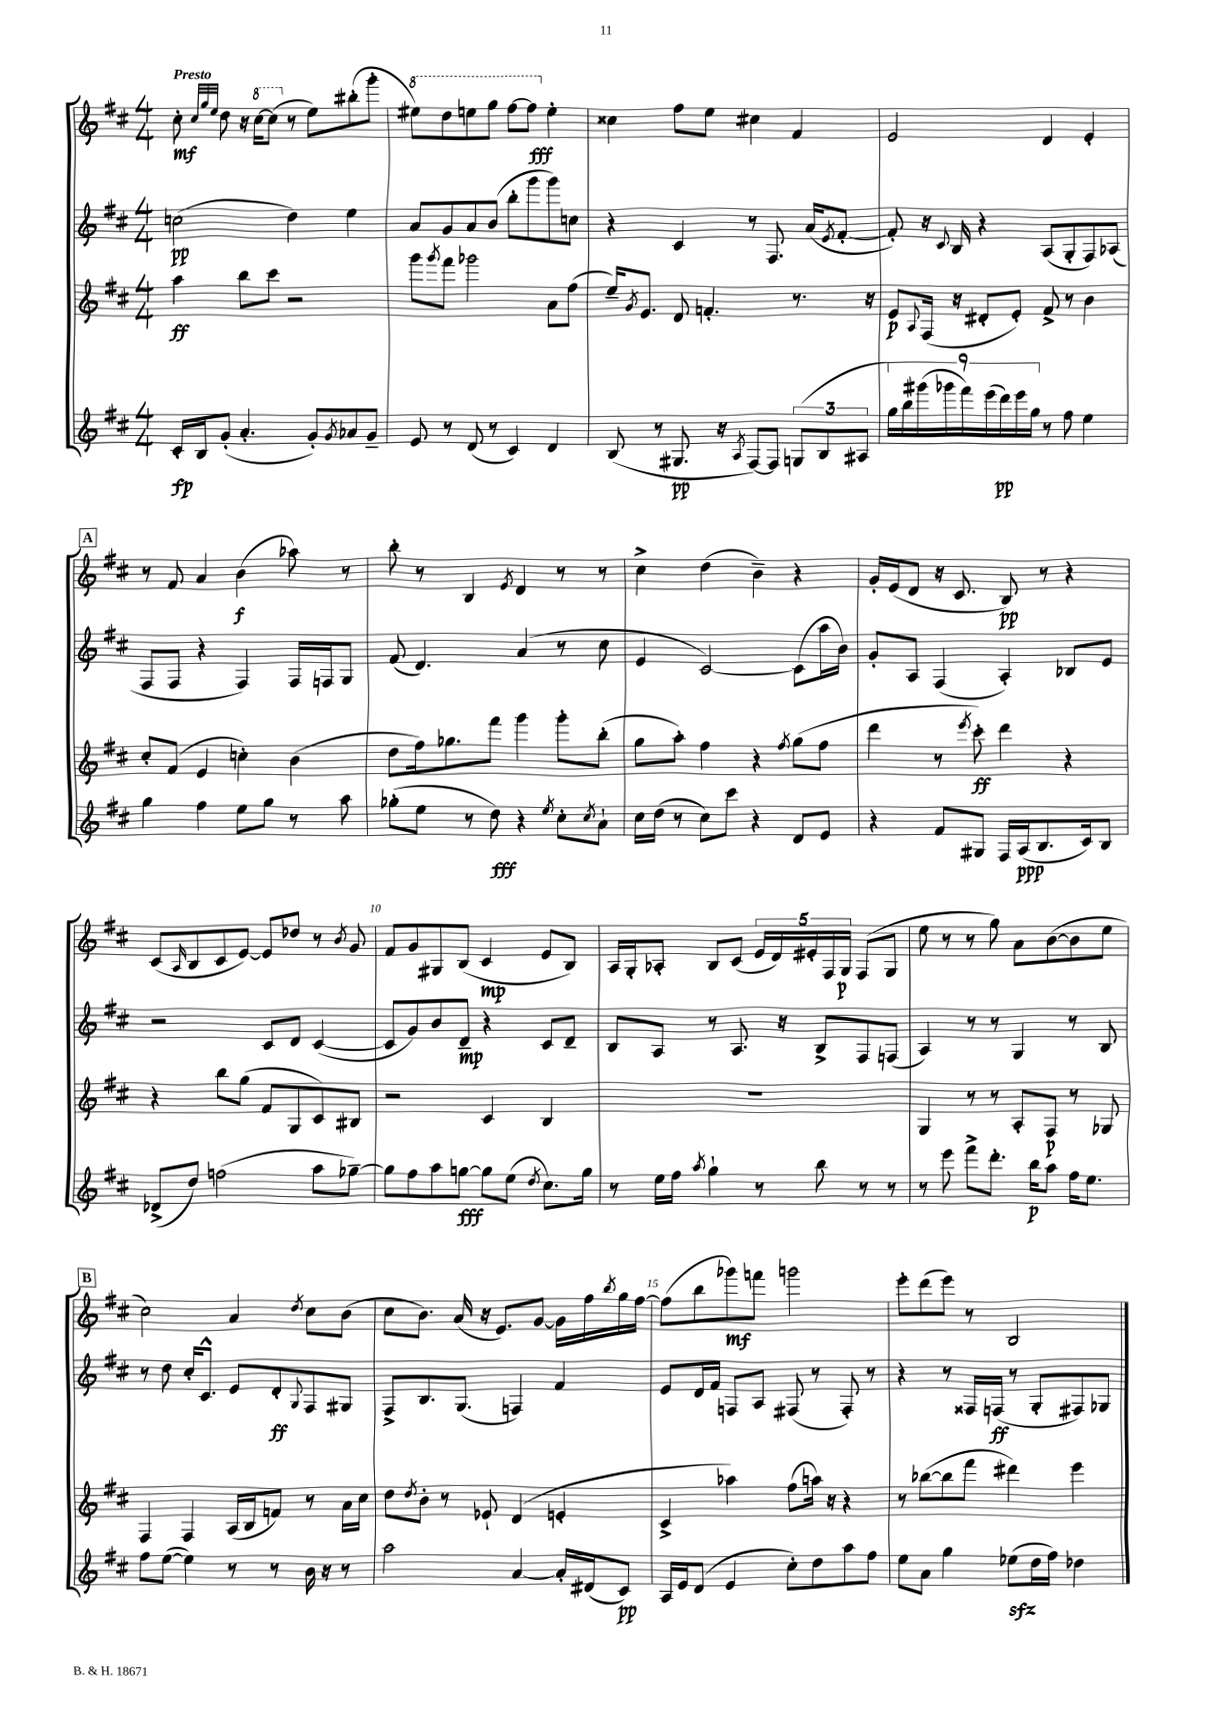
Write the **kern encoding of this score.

**kern	**dynam	**kern	**dynam	**kern	**dynam	**kern	**dynam
*part4	*part4	*part3	*part3	*part2	*part2	*part1	*part1
*staff4	*staff4	*staff3	*staff3	*staff2	*staff2	*staff1	*staff1
*clefG2	*	*clefG2	*	*clefG2	*	*clefG2	*
*k[f#c#]	*	*k[f#c#]	*	*k[f#c#]	*	*k[f#c#]	*
*M4/4	*	*M4/4	*	*M4/4	*	*M4/4	*
=1	=1	=1	=1	=1	=1	=1	=1
!	!	!	!	!	!	!LO:TX:a:B:t=Presto	!
16c#'/LL	fp	4aa\	ff	(2ccn\	pp	8cc#'\	mf
16B/J	.	.	.	.	.	.	.
.	.	.	.	.	.	32qqcc#/LLL	.
.	.	.	.	.	.	32qqgg/	.
.	.	.	.	.	.	32qqee/JJJ	.
(8g'/J	.	.	.	.	.	8dd\	.
4.a'/	.	8bb\L	.	.	.	16r	.
*	*	*	*	*	*	*8va	*
.	.	.	.	.	.	[16ccc#\KL	.
.	.	8ccc#\J	.	.	.	(8ccc#\J]	.
*	*	*	*	*	*	*X8va	*
.	.	2r	.	4dd\)	.	8r	.
8g'/L)	.	.	.	.	.	8ee\L)	.
8qg/	.	.	.	.	.	.	.
8a-X/	.	.	.	4ee\	.	(8bb#X'\	.
8g~/J	.	.	.	.	.	8ggg'\J	.
=2	=2	=2	=2	=2	=2	=2	=2
*	*	*	*	*	*	*8va	*
8e/	.	8ggg\L	.	8a/L	.	8eee#X\L)	.
.	.	8qggg/	.	.	.	.	.
8r	.	8fff#\J	.	8g/	.	8ddd\	.
(8d/	.	2ggg-X\	.	8a/	.	8eeen\	.
8r	.	.	.	(8b/J	.	8ggg\J	.
4c#/)	.	.	.	8bb'\L	.	[8fff#\L	.
.	.	.	.	8ggg\	.	8fff#\J]	fff
*	*	*	*	*	*	*X8va	*
4d/	.	8a\L	.	8ggg\)	.	4ee'\	.
.	.	(8ff#\J	.	8ccn\J	.	.	.
=3	=3	=3	=3	=3	=3	=3	=3
(8B/	.	16ee~/KL)	.	4r	.	4cc##X\	.
.	.	8qg/	.	.	.	.	.
.	.	8.e/J	.	.	.	.	.
8r	.	.	.	.	.	.	.
8.G#X/	pp	8d/	.	4c#/	.	8ff#\L	.
.	.	4.fn'/	.	.	.	8ee\J	.
16r	.	.	.	.	.	.	.
8qA/	.	.	.	.	.	.	.
[8F#/L)	.	.	.	8r	.	4cc#X\	.
8F#/J]	.	.	.	8.F#/	.	.	.
(12Gn/L	.	8.r	.	.	.	4f#/	.
.	.	.	.	(16a/KL	.	.	.
12B/	.	.	.	.	.	.	.
.	.	.	.	8qe/	.	.	.
.	.	.	.	[8f#'/J	.	.	.
12A#X/J	.	.	.	.	.	.	.
.	.	16r	.	.	.	.	.
=4	=4	=4	=4	=4	=4	=4	=4
18gg\LL)	.	8e/L	p	8f#'/])	.	2e/	.
18bb\	.	.	.	.	.	.	.
(18ggg#X\	.	.	.	.	.	.	.
.	.	8qqA/	.	.	.	.	.
.	.	(16F#/Jk	.	16r	.	.	.
18ggg-X\	.	.	.	.	.	.	.
.	.	.	.	8qqc#/	.	.	.
.	.	16r	.	16B/	.	.	.
18fff#\)	.	.	.	.	.	.	.
.	.	8d#X'/L	.	4r	.	.	.
(18eee\	.	.	.	.	.	.	.
18ddd\)	pp	.	.	.	.	.	.
.	.	8e'/J)	.	.	.	.	.
18eee\	.	.	.	.	.	.	.
18gg\JJ	.	.	.	.	.	.	.
8r	.	8f#^/	.	(8A/L	.	4d/	.
8ff#\	.	8r	.	8G'/	.	.	.
4ee\	.	4b\	.	8F#/)	.	4e'/	.
.	.	.	.	(8A-X/J	.	.	.
!!LO:LB:g=z
!!LO:REH:place=s1:t=A
=5	=5	=5	=5	=5	=5	=5	=5
4gg\	.	8cc#'/L	.	8F#/L	.	8r	.
.	.	(8f#/J	.	8F#/J	.	8f#/	.
4ff#\	.	4e/	.	4r	.	4a/	.
8ee\L	.	4ccn'\)	.	4F#/)	.	(4b\	f
8gg\J	.	.	.	.	.	.	.
8r	.	(4b\	.	16F#/LL	.	8aa-X\)	.
.	.	.	.	16Fn/J	.	.	.
8aa\	.	.	.	8G/J	.	8r	.
=6	=6	=6	=6	=6	=6	=6	=6
(8gg-X'\L	.	8dd\L	.	(8f#/	.	8bb'\	.
8ee\J	.	16ff#\k)	.	4.d/)	.	8r	.
.	.	8.gg-X\	.	.	.	.	.
8r	.	.	.	.	.	4B/	.
8dd\)	fff	8fff#\J	.	.	.	.	.
.	.	.	.	.	.	8qe/	.
4r	.	4ggg\	.	(4a/	.	4d/	.
8qee/	.	.	.	.	.	.	.
8cc#'\L	.	8ggg'\L	.	8r	.	8r	.
8qcc#/	.	.	.	.	.	.	.
8a`\J	.	(8bb'\J	.	8cc#\	.	8r	.
=7	=7	=7	=7	=7	=7	=7	=7
16cc#\LL	.	8gg\L	.	4e/	.	4cc#^\	.
(16dd\JJ	.	.	.	.	.	.	.
8r	.	8aa'\J)	.	.	.	.	.
8cc#\L)	.	4ff#\	.	[2c#/)	.	(4dd\	.
8ccc#\J	.	.	.	.	.	.	.
4r	.	4r	.	.	.	4b~\)	.
.	.	8qff#/	.	.	.	.	.
8d/L	.	(8gg\L	.	(8c#\L]	.	4r	.
8e/J	.	8ff#\J	.	16aa\L	.	.	.
.	.	.	.	16b\JJ)	.	.	.
=8	=8	=8	=8	=8	=8	=8	=8
4r	.	4ddd\	.	8g'/L	.	16g'/LL	.
.	.	.	.	.	.	(16e/J	.
.	.	.	.	8A/J	.	8d/J	.
8f#/L	.	8r	.	(4F#/	.	16r	.
.	.	.	.	.	.	8.c#/	.
.	.	8qeee/	.	.	.	.	.
8G#X/J	.	8ccc#'\)	ff	.	.	.	.
16F#/LL	.	4ddd\	.	4A'/)	.	8B/)	pp
(16A/J	ppp	.	.	.	.	.	.
8.B/	.	.	.	.	.	8r	.
.	.	4r	.	8B-X/L	.	4r	.
16c#/k)	.	.	.	.	.	.	.
8B/J	.	.	.	8e/J	.	.	.
!!LO:LB:g=z
=9	=9	=9	=9	=9	=9	=9	=9
(8d-X^/L	.	4r	.	2r	.	(8c#/L	.
.	.	.	.	.	.	16qqA/	.
8dd/J)	.	.	.	.	.	8B/	.
(2ffn\	.	8bb\L	.	.	.	8c#/	.
.	.	(8gg\J	.	.	.	[8e/J)	.
.	.	8f#/L	.	8c#/L	.	8e/L]	.
.	.	8G/	.	8d/J	.	8dd-X/J	.
8aa\L	.	8c#/)	.	([4c#/	.	8r	.
.	.	.	.	.	.	8qb/	.
[8gg-X~\J)	.	8B#X/J	.	.	.	8g/	.
=10	=10	=10	=10	=10	=10	=10	=10
8gg-\L]	.	2r	.	8c#/L]	.	8f#/L	.
8ff#\	.	.	.	8g/)	.	8g/	.
8aa\	.	.	.	8b/	.	8G#X/	.
[8ggn\J	fff	.	.	8d~/J	mp	(8B/J	.
8gg\L]	.	4c#/	.	4r	.	4c#/	mp
(8ee\J	.	.	.	.	.	.	.
8qdd/	.	.	.	.	.	.	.
8.cc#\L)	.	4B/	.	8c#/L	.	8e/L	.
.	.	.	.	8d~/J	.	8B/J)	.
16gg\Jk	.	.	.	.	.	.	.
=11	=11	=11	=11	=11	=11	=11	=11
8r	.	1r	.	8B/L	.	16A/LL	.
.	.	.	.	.	.	16G'/J	.
16ee\LL	.	.	.	8A/J	.	8A-X'/J	.
16ff#\JJ	.	.	.	.	.	.	.
8qaa/	.	.	.	.	.	.	.
4gg`\	.	.	.	8r	.	8B/L	.
.	.	.	.	8.A/	.	(8c#/J	.
8r	.	.	.	.	.	20e/LL	.
.	.	.	.	.	.	20d/)	.
.	.	.	.	16r	.	.	.
.	.	.	.	.	.	20e#X'/	.
8bb\	.	.	.	8B^/L	.	.	.
.	.	.	.	.	.	20F#/	.
.	.	.	.	.	.	20G/JJ	p
8r	.	.	.	8F#/	.	(8F#/L	.
8r	.	.	.	(8Fn/J	.	8G/J	.
=12	=12	=12	=12	=12	=12	=12	=12
8r	.	4G/	.	4A/)	.	8ee\	.
8eee\	.	.	.	.	.	8r	.
8fff#^\L	.	8r	.	8r	.	8r	.
8.ddd'\J	.	8r	.	8r	.	8gg\)	.
.	.	8A'/L	.	4G/	.	8a\L	.
16bb\KL	p	.	.	.	.	.	.
8aa\J	.	8F#/J	p	.	.	([8b\	.
16ff#\KL	.	8r	.	8r	.	8b\]	.
8.ee\J	.	.	.	.	.	.	.
.	.	8G-X/	.	8B/	.	8ee\J	.
!!LO:LB:g=z
!!LO:REH:place=s1:t=B
=13	=13	=13	=13	=13	=13	=13	=13
8ff#\L	.	4F#/	.	8r	.	2cc#\)	.
([8ee\J	.	.	.	8dd\	.	.	.
4ee\])	.	4F#/	.	16cc#'/KL	.	.	.
.	.	.	.	8.c#^^/J	.	.	.
8r	.	(16A/LL	.	8e/L	.	4a/	.
.	.	16B/J	.	.	.	.	.
8r	.	8fn/J)	.	8d'/	ff	.	.
.	.	.	.	8qqG/	.	8qdd/	.
16b\	.	8r	.	8F#/	.	8cc#\L	.
16r	.	.	.	.	.	.	.
8r	.	16a\LL	.	8G#X/J	.	(8b\J	.
.	.	16cc#\JJ	.	.	.	.	.
=14	=14	=14	=14	=14	=14	=14	=14
2aa\	.	8dd\L	.	8F#^/L	.	8cc#\L	.
.	.	8qdd/	.	.	.	.	.
.	.	8b'\J	.	8.B/	.	8.b\J)	.
.	.	8r	.	.	.	.	.
.	.	.	.	(8.G/J	.	(16a/	.
.	.	8e-X`/	.	.	.	16r	.
.	.	.	.	.	.	8.e/L)	.
[4a/	.	(4d/	.	4Fn/)	.	.	.
.	.	.	.	.	.	[8g/J	.
16a'/LL]	.	4en'/	.	4f#/	.	16g\LL]	.
(16d#X/J	.	.	.	.	.	16ff#\	.
.	.	.	.	.	.	8qbb/	.
8c#/J)	pp	.	.	.	.	16gg\	.
.	.	.	.	.	.	[16ff#\JJ	.
=15	=15	=15	=15	=15	=15	=15	=15
16A/LL	.	4c#^/	.	8e/L	.	(8ff#\L]	.
16e/J	.	.	.	.	.	.	.
(8d/J	.	.	.	16d/L	.	8bb\	.
.	.	.	.	16f#/JJ	.	.	.
4e/	.	4aa-X\)	.	8Fn/L	.	8ggg-X\)	mf
.	.	.	.	8A/J	.	8fffn\J	.
8cc#'\L)	.	(8ff#\L	.	(8F#X/	.	2gggn\	.
8dd\	.	16aan\Jk)	.	8r	.	.	.
.	.	16r	.	.	.	.	.
8aa\	.	4r	.	8F#'/)	.	.	.
8ff#\J	.	.	.	8r	.	.	.
=16	=16	=16	=16	=16	=16	=16	=16
8ee\L	.	8r	.	4r	.	8eee'\L	.
8a\J	.	([8bb-X\L	.	.	.	(8ddd\	.
4gg\	.	8bb-\]	.	8r	.	8eee\J)	.
.	.	8fff#\J	.	16F##X/LL	.	8r	.
.	.	.	.	(16Fn/JJ	ff	.	.
(8ee-Xzz\L	.	4ddd#X\)	.	8r	.	2B/	.
16dd\L	.	.	.	8G'/L	.	.	.
16ff#\JJ)	.	.	.	.	.	.	.
4dd-X\	.	4eee\	.	8F#X/)	.	.	.
.	.	.	.	8G-X/J	.	.	.
==	==	==	==	==	==	==	==
*-	*-	*-	*-	*-	*-	*-	*-
